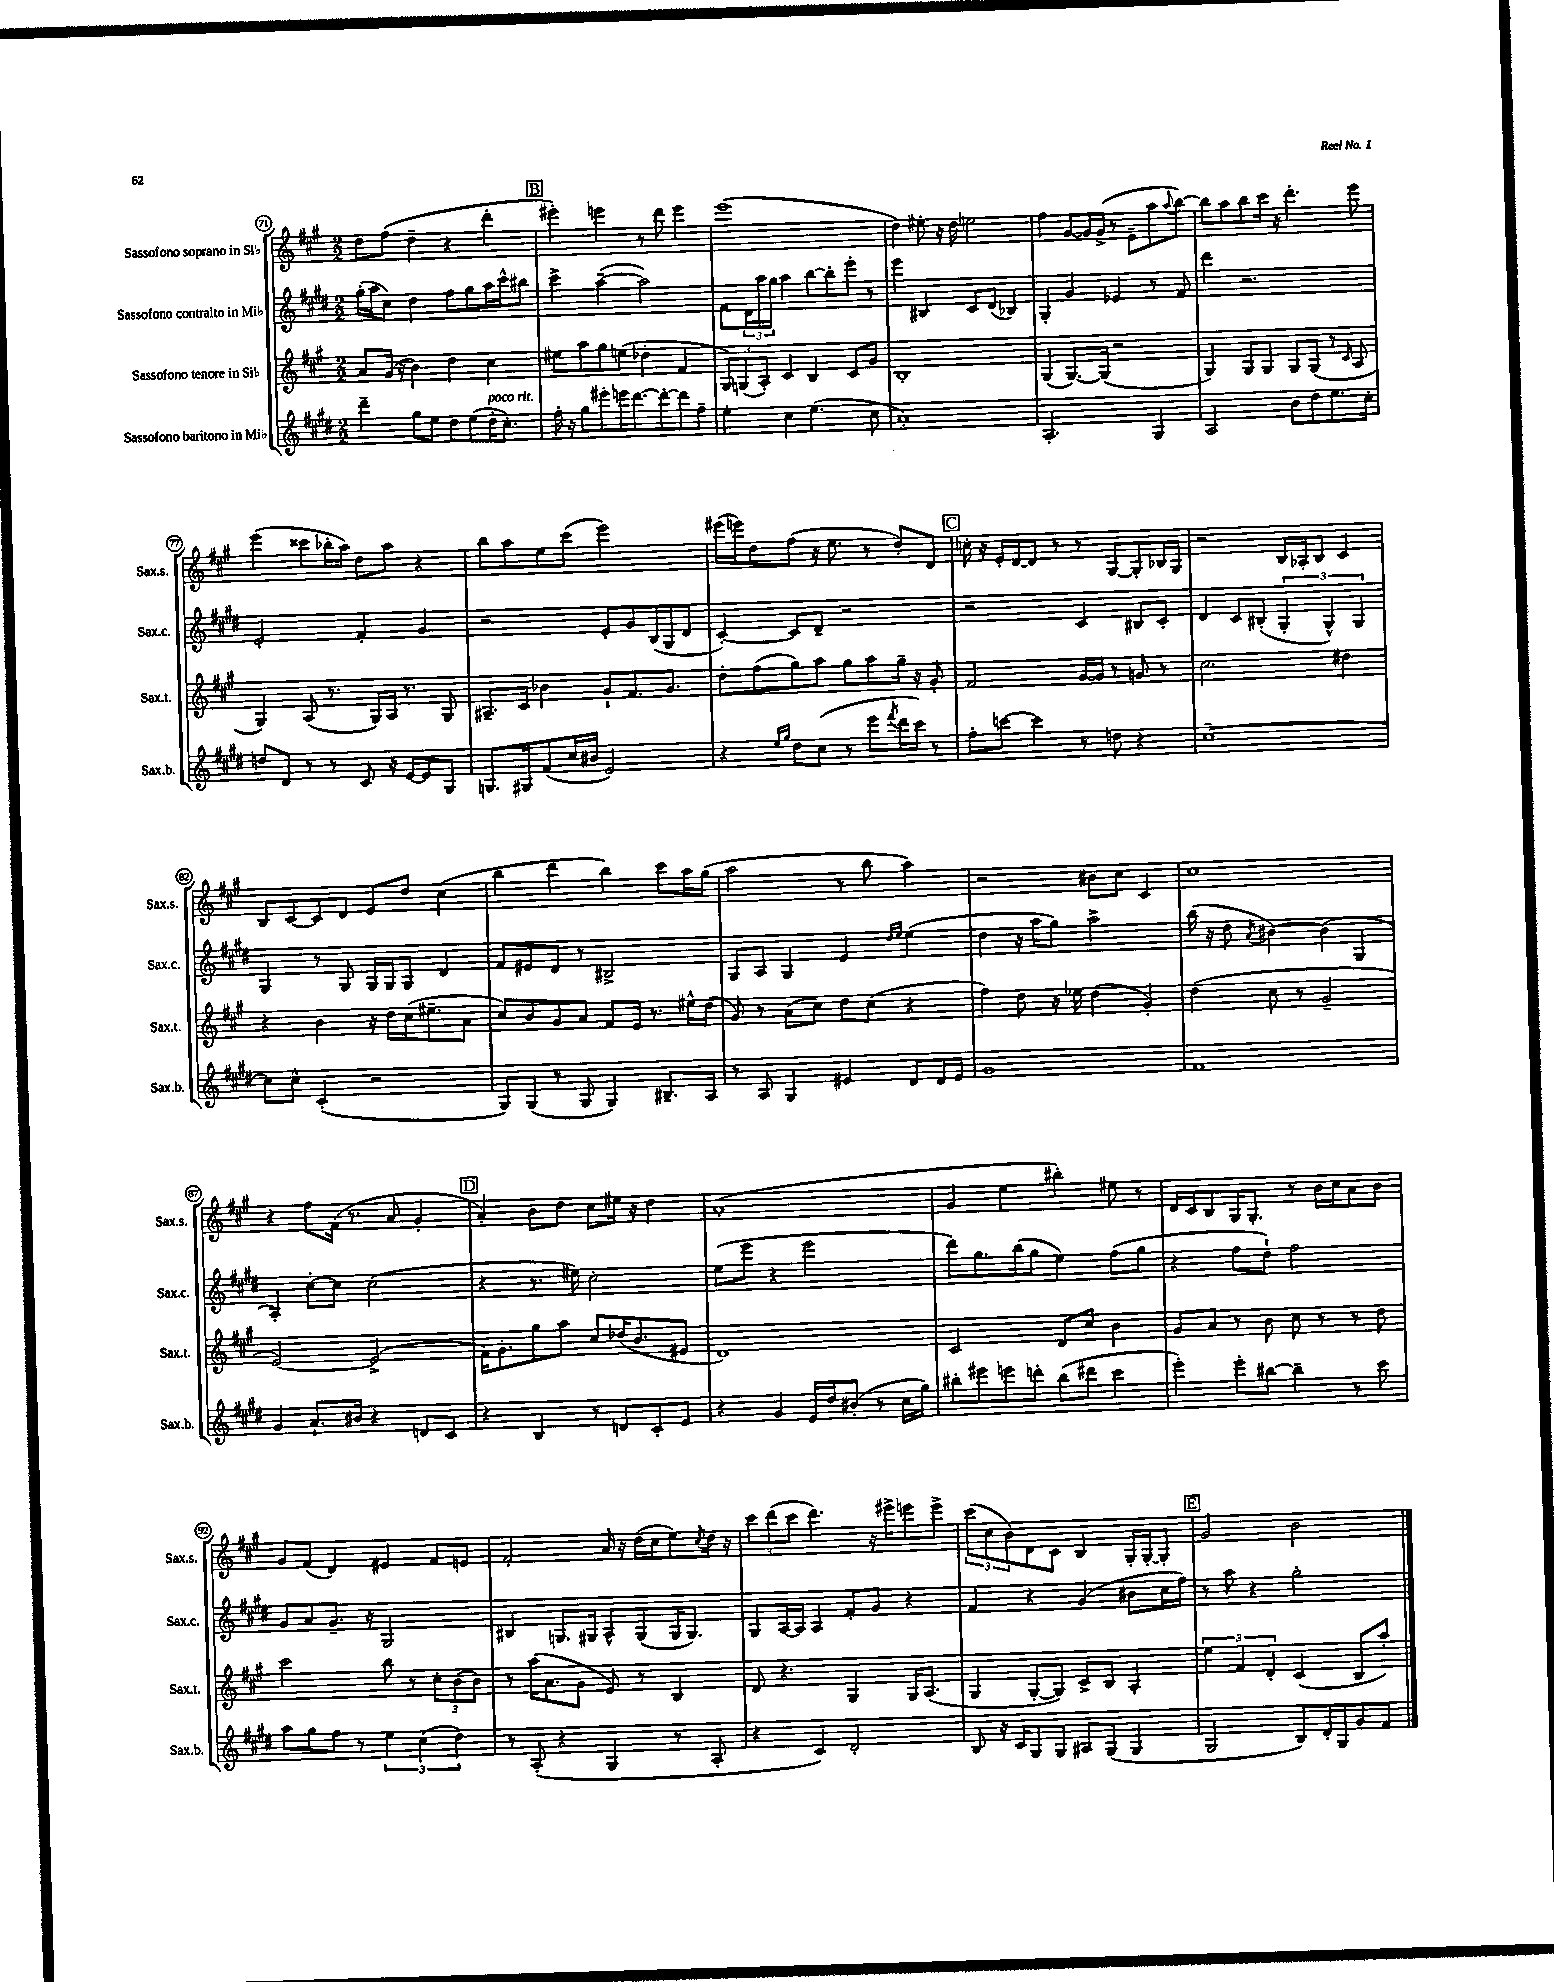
<<
\new StaffGroup <<
\new Staff = "s0" \with { instrumentName = "Sassofono soprano in Sib" shortInstrumentName = "Sax.s." } {
    \clef treble \key a \major \numericTimeSignature \time 2/2
    d''8 fis''8( d''4-- r4 d'''4-. |
    \mark \markup { \box "B" } eis'''4-.) e'''4 r8 d'''8 e'''4 |
    e'''1( |
    d''4) eis''8-. r16 d''16 e''2 |
    fis''4 gis'8~ gis'16 gis'16->( r8 e'8-- a''8 \appoggiatura { a''8 } b''8~) |
    b''8 a''8 b''8 cis'''16 r16 d'''4.-. e'''8 |
    e'''4( cisis'''8 bes''16-. a''16) d''8 a''8 r4 |
    b''8 a''8 e''8 cis'''8( e'''2) |
    eis'''16( e'''16) d''8 fis''8( r16 e''8. r8 d''8-.) d'8 |
    \mark \markup { \box "C" } c''16-. r16 e'16-. d'16~ d'8 r8 r8 gis8~ gis8-. bes16 gis16 |
    r2 b16 aes16-. b8 cis'4 |
    b8 cis'8~ cis'8 d'8 e'8 d''8 cis''4( |
    b''4 d'''4 b''4) cis'''8 a''16 gis''16( |
    a''2 r8 b''8 a''4) |
    r2 bis'8 cis''8 cis'4 |
    cis''1 |
    r4 fis''8 fis'16( r8. a'8 gis'4-. |
    \mark \markup { \box "D" } a'4-.) b'8 d''8 cis''8 eis''16 r16 d''4 |
    a'1-.( |
    gis'4 e''4 bis''4-.) eis''8 r8 |
    d'16 cis'16 b8 gis16 gis8.-. r8 b'16 cis''16 a'8 b'8 |
    gis'8 fis'8( d'4) eis'4 fis'8 e'8 |
    fis'2-. a'16 r16 d''16( cis''16 e''8) \acciaccatura { cis''8 } d''16 r16 |
    \tuplet 3/2 { cis'''8 d'''8( cis'''8 } d'''4.) r16 eis'''16-> e'''8 e'''8-> |
    \tuplet 3/2 { cis'''8( cis''8 b'8) } d'8 cis'8 b4 gis16-. gis16~-. gis8-. |
    \mark \markup { \box "E" } gis'2 b'2 \bar "|." |
}
\new Staff = "s1" \with { instrumentName = "Sassofono contralto in Mib" shortInstrumentName = "Sax.c." } {
    \clef treble \key e \major \numericTimeSignature \time 2/2
    gis''16-.( a''16 cis''8) dis''4 fis''8 gis''8 a''16 cis'''16-^ bis''8 |
    \mark \markup { \box "B" } cis'''4-> a''4~--( a''2) |
    fis'8 \tuplet 3/2 { dis'16 a''16 gis''16 } a''4 b''8~ b''8-. e'''8-. r8 |
    e'''4 bis4 cis'8 dis'8( bes4) |
    gis4-. gis'4 ees'4 r8 fis'8 |
    dis'''4 r2. |
    e'2-. fis'4-. gis'4 |
    r2 e'8-. gis'8 b16( gis16 dis'8 |
    cis'4~-.) cis'8 dis'8-- r2 |
    \mark \markup { \box "C" } r2 cis'4 bis8 cis'8-. |
    dis'4 cis'8 bis8-.( \tuplet 3/2 { gis4-. gis4-^) gis4 } |
    gis4 r8 gis8 gis16 gis16 gis8 dis'4 |
    fis'8 eis'8 dis'8 r8 bis2-> |
    gis8 a8 gis4 e'4 \grace { dis''16 e''16 } e''4( |
    dis''4 r16 a''16 gis''8) a''2-> |
    b''16( r16 dis''8 \acciaccatura { a'8 } bis'4~) bis'4( gis4 |
    a4-.) cis''8~-. cis''8 cis''2( |
    \mark \markup { \box "D" } r4 r8. eis''16) cis''2-. |
    e''8( e'''8 r4 e'''2 |
    dis'''8) gis''8. b''16( gis''8 e''4) fis''8( gis''8 |
    r4 fis''8 dis''8-!) fis''2 |
    gis'8 a'8 gis'8.-- r16 gis2 |
    bis4 g8. gis16 a8-^ gis8( gis16 gis8.) |
    gis8 a16~ a16 a4 fis'8-. gis'8 r4 |
    fis'4 r4 gis'4( bis'8 cis''16 fis''16) |
    \mark \markup { \box "E" } r8 a''8 r4 gis''2-. \bar "|." |
}
\new Staff = "s2" \with { instrumentName = "Sassofono tenore in Sib" shortInstrumentName = "Sax.t." } {
    \clef treble \key a \major \numericTimeSignature \time 2/2
    a'8 gis'16( r16 b'4) d''4 cis''4 |
    \mark \markup { \box "B" } eis''8 a''8 gis''8 e''8( des''4-. fis'4 |
    \tuplet 3/2 { gis8) g8( a8-.) } cis'4 b4 cis'8 gis'8 |
    b1-. |
    gis4( gis8.~) gis16( r2 |
    gis4) gis8 gis8 gis8 gis8( r8 \grace { cis'16 } a8 |
    gis4) a8( r8. gis16) a16 r8. gis8 |
    ais8.-- cis'16 bes'4 gis'8-! fis'8. gis'8. |
    d''8-. fis''8( gis''8) a''8 gis''8 a''8 gis''16-- r16 gis'8-. |
    \mark \markup { \box "C" } fis'2 gis'16~ gis'16 r8 g'8 r8 |
    cis''2. dis''4 |
    r4 b'4 r16 d''16 cis''16( eis''8.-- a'8 |
    cis''8) b'8 gis'8 a'8 fis'8 e'16 r8. eis''16-^ d''16( |
    gis'8) r8 a'8( cis''8) d''8 cis''8( r4 |
    fis''4) d''8 r16 ees''16 d''4( gis'4-.) |
    d''4( cis''8 r8 gis'2-- |
    e'2~) e'2->( |
    \mark \markup { \box "D" } fis'16) gis'8.-. gis''8 a''8 cis''8 des''16( b'8. eis'8 |
    d'1) |
    cis'2 d'8 cis''8 b'4 |
    gis'8 a'8 r8 b'8 cis''8 r8 r8 d''8 |
    cis'''2 b''8 r8 \tuplet 3/2 { cis''8-. b'8( b'8) } |
    r8 a''16( a'8. gis'8 e'8) r8 b4 |
    d'8 r4. gis4 gis16 a8.( |
    gis4 gis8~-. gis8) cis'8-> b8 a4-. |
    \mark \markup { \box "E" } \tuplet 3/2 { e''4 fis'4 d'4-. } cis'4( b8 a''8-.) \bar "|." |
}
\new Staff = "s3" \with { instrumentName = "Sassofono baritono in Mib" shortInstrumentName = "Sax.b." } {
    \clef treble \key e \major \numericTimeSignature \time 2/2
    dis'''4-- gis''8 e''8 dis''8 e''8( dis''16-.^\markup { \italic "poco rit." } cis''8.-.) |
    \mark \markup { \box "B" } fis''16-. r16 gis''8 eis'''8-. e'''16 dis'''8.~ dis'''8~-. dis'''8 fis''8-- |
    e''4-. cis''4 e''4.( cis''8 |
    a'1-.) |
    a2.-. gis4 |
    a2 b'8 dis''8 e''8. cis''16-. |
    d''8 dis'8 r8 r8 cis'8 r16 e'16~ e'8 gis8 |
    g8. gis16 fis'8( cis''16 bis'16 e'2) |
    r4 \grace { e''16 gis''16 } dis''8 cis''8( r8 e'''8 \acciaccatura { fis'''8 } dis'''16 cis'''16) r8 |
    \mark \markup { \box "C" } fis''8-. c'''8~ c'''4 r8 d''8 r4 |
    cis''1~-- |
    cis''8 cis''8-^ cis'4-.( r2 |
    gis8) gis8( r8 gis8 gis4) bis8.-- a16 |
    r8 a8 gis4 eis'4 dis'8 dis'16 eis'16 |
    gis'1 |
    fis'1 |
    gis'4 a'8.-! bis'16 r4 d'8 cis'8 |
    \mark \markup { \box "D" } r4 b4 r8 d'8 cis'8-. e'8 |
    r4 gis'4 e'16 dis''16 bis'8-.( r8 cis''16 gis''16) |
    bis''8-. eis'''8 e'''8 d'''8-. bis''8( dis'''8 cis'''4 |
    e'''4-.) e'''8-. bis''8~ bis''4-- r8 cis'''8 |
    a''8 gis''8 fis''8 r8 \tuplet 3/2 { e''4 cis''4( dis''4) } |
    r8 a8-.( r4 gis4 r8 a8-. |
    r4 cis'4) dis'2-. |
    b8 r16 cis'16 gis8 gis8 ais8 gis8( gis4 |
    \mark \markup { \box "E" } gis2 b8) dis'16-. gis16 gis'8 fis'8 \bar "|." |
}
>>
>>
\layout { \context { \Score currentBarNumber = #71 \override BarNumber.stencil = #(make-stencil-circler 0.1 0.3 ly:text-interface::print) } }
